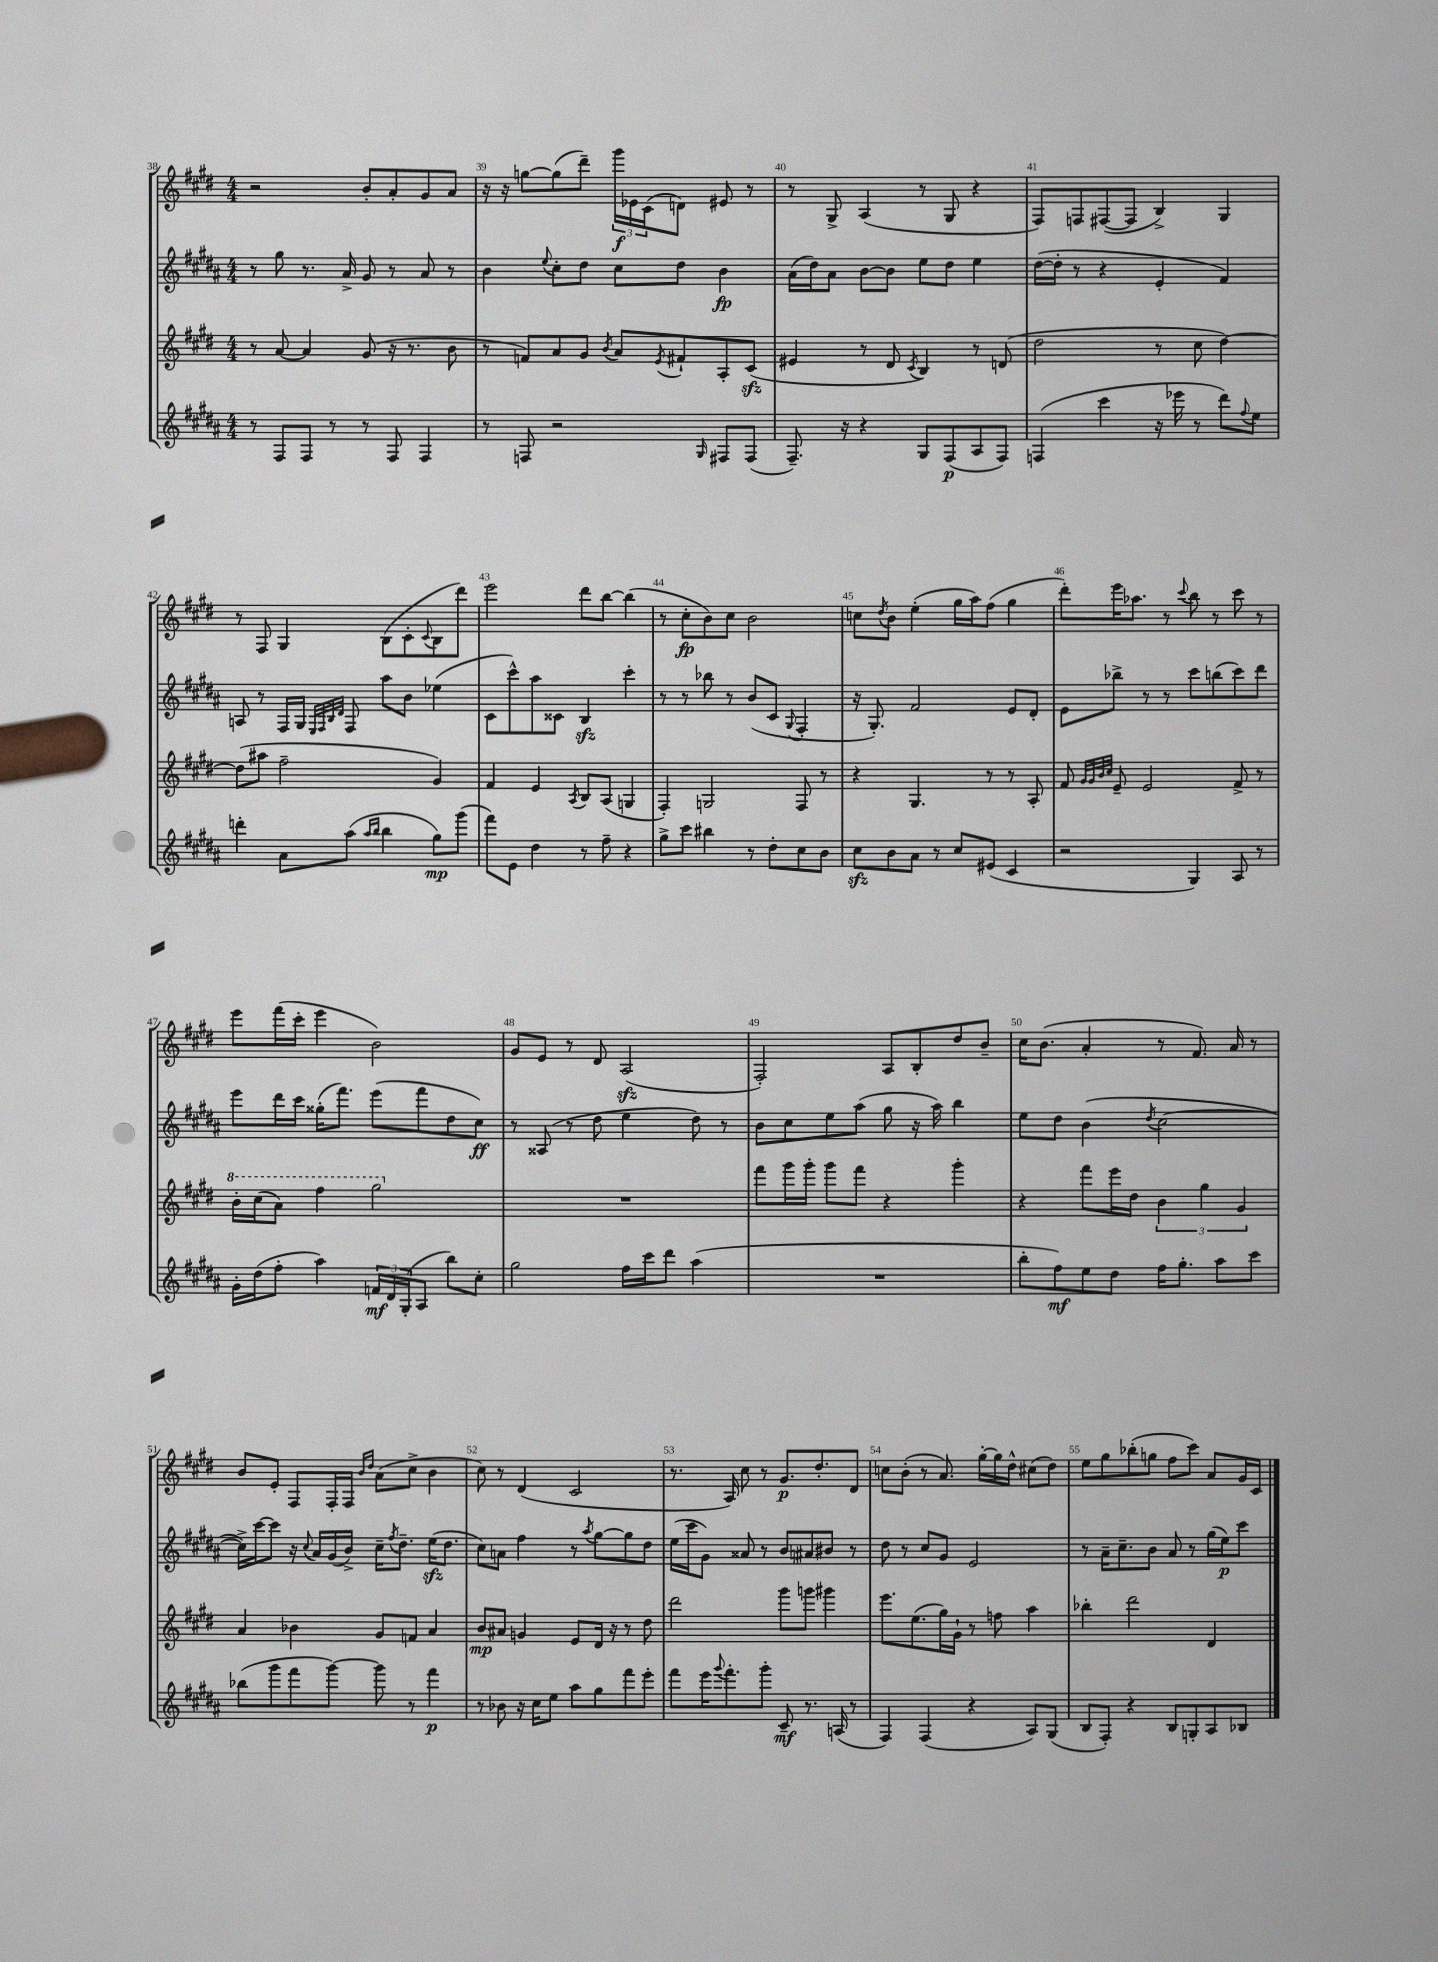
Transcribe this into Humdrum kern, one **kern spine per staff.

**kern	**kern	**kern	**kern
*staff4	*staff3	*staff2	*staff1
*clefG2	*clefG2	*clefG2	*clefG2
*k[f#c#g#d#a#]	*k[f#c#g#d#]	*k[f#c#g#d#a#]	*k[f#c#g#d#]
*M4/4	*M4/4	*M4/4	*M4/4
8r	8r	8r	2r
8F#	[8a	8gg#	.
8F#	4a]	8.r	.
8r	.	.	.
.	.	16a#^	.
8r	(8g#	8g#	8b'
8F#	16r	8r	8a'
.	8.r	.	.
4F#	.	8a#	8g#
.	8b	8r	8a
=	=	=	=
8r	8r	4b	16r
.	.	.	16r
8F	8f)	.	[8gg
.	.	8qqee	.
2r	8a	8cc#'	(8gg]
.	8g#	8dd#	8ddd#~)
.	8qb	.	.
.	8a	8cc#	24ggg#
.	.	.	24e-
.	.	.	(24c#
.	8qe	.	.
.	8f#`	8dd#	8d)
16qqG#	.	.	.
8F#	8A'	4b	8e#
(8F#	(8c#	.	8r
=	=	=	=
8.F#~)	4e#	(16a#	8r
.	.	16dd#)	.
.	.	8a#	8G#^
16r	.	.	.
4r	8r	[8b	(4A
.	8d#	8b]	.
.	8qc#	.	.
8G#	4B)	8ee	8r
(8F#	.	8dd#	8G#
8A#	8r	4ee	4r
8F#)	(8d	.	.
=	=	=	=
(4F	2dd#	([16dd#	8F#)
.	.	16dd#']	.
.	.	8r	8F
4ccc#	.	4r	([8F#
.	.	.	8F#]
16r	8r	4e'	4B^)
16eee-	.	.	.
8r	8cc#	.	.
8ddd#)	[4dd#)	4f#)	4G#
8qqff#	.	.	.
8ee	.	.	.
=	=	=	=
4ddd'	(8dd#]	8A	8r
.	8aa#	8r	8F#
8a#	2ff#~	16F#	4G#
.	.	16G#	.
.	.	32qqE	.
.	.	32qqF#	.
.	.	32qqB	.
.	.	32qqd#	.
(8aa#	.	8F#	.
16qqaa#	.	.	.
16qqbb	.	.	.
4bb	.	8aa#	(8B
.	.	8b	8c#'
.	.	.	8qqc#
8gg#)	4g#)	(4ee-	8B
(8ggg#	.	.	8ddd#)
=	=	=	=
8fff#)	4f#	8c#	2eee
8e	.	8ccc#^^)	.
4dd#	4e	8aa#	.
.	.	8c##	.
.	8qA	.	.
8r	8B	4B	8ddd#
8ff#~	(8A	.	[8bb
4r	4G	4ccc#'	(4bb]
=	=	=	=
8gg#^	4F#')	8r	8r
8ccc#	.	8r	8cc#'
4bb#	2G	8bb-	8b)
.	.	8r	8cc#
8r	.	(8b	2b
8dd#'	.	8c#	.
.	.	8qqG#	.
8cc#	8F#	4F#'	.
8b	8r	.	.
=	=	=	=
8cc#	4r	16r	8cc
.	.	8.G#')	.
.	.	.	8qdd#
8b	.	.	8b
8a#	4.G#	2f#	(4ee'
8r	.	.	.
8cc#	.	.	16gg#
.	.	.	16aa)
(8e#	8r	.	(8ff#
4c#	8r	8e	4gg#
.	8A'	8d#'	.
=	=	=	=
2r	8f#	8e	8ddd#')
.	32qqg#	.	.
.	32qqg#	.	.
.	32qqb	.	.
.	32qqcc#	.	.
.	8e~	8bb-^	16eee
.	.	.	8.aa-
.	2e	8r	.
.	.	8r	8r
.	.	.	8qqccc#
4G#)	.	8ccc#	8bb
.	.	(8bb	8r
8A#	8f#^	8ccc#)	8ccc#
8r	8r	8ddd#	8r
=	=	=	=
16g#'	16bb'	8eee	8eee
(16dd#	(16ccc#	.	.
8ff#'	8aa)	16ddd#	(16fff#
.	.	16ccc#	16ccc#'
4aa#)	4fff#	(16gg##'	4eee
.	.	8.fff#)	.
24f	2ggg#	(8eee	2b)
24d#	.	.	.
(24G#'	.	.	.
8A#	.	8fff#	.
8bb)	.	8dd#	.
8cc#'	.	8cc#)	.
=	=	=	=
2gg#	1r	8r	8g#
.	.	(8A##	8e
.	.	8r	8r
.	.	8dd#	8d#
16ff#	.	4ee	(2A
16ccc#	.	.	.
8ddd#	.	.	.
(4aa#	.	8dd#)	.
.	.	8r	.
=	=	=	=
1r	8fff#	8b	2F#')
.	16ggg#	8cc#	.
.	16ggg#'	.	.
.	8ggg#	8ee	.
.	8fff#	(8aa#	.
.	4r	8gg#	8A
.	.	16r	8B'
.	.	16aa#)	.
.	4ggg#'	4bb	8dd#
.	.	.	8b~
=	=	=	=
8bb'	4r	8ee	16cc#
.	.	.	(8.b
8ff#)	.	8dd#	.
8ee	8fff#	(4b	4a'
8dd#	16eee	.	.
.	16dd#	.	.
.	.	8qdd#	.
16ff#	6b	[2cc#	8r
8.gg#'	.	.	.
.	.	.	8.f#)
.	6gg#	.	.
8aa#	.	.	.
.	.	.	16a
.	6g#	.	.
8ccc#	.	.	8r
=	=	=	=
(8bb-	4a	16cc#^])	8b
.	.	[16ccc#	.
8ggg#	.	8ccc#]	8e'
8fff#	4b-	16r	8F#
.	.	8qqcc#	.
.	.	16a#	.
[8ggg#)	.	(16g#	16F#'
.	.	16b^)	16F#
.	.	.	16qqb
.	.	.	16qqdd#
8ggg#]	8g#	16cc#~	(8a
.	.	8qff#	.
.	.	8.dd#~	.
8r	8f	.	8cc#^
4fff#	4a	(16ee	4b
.	.	8.dd#	.
=	=	=	=
8r	8b	8cc#)	8cc#)
8b-	8a#	8a	8r
16r	4g	4ff#	(4d#
16cc#	.	.	.
8ee	.	.	.
8aa#	8e	8r	2c#
.	.	8qaa#	.
8gg#	16d#	[8gg#	.
.	16r	.	.
8fff#	8r	8gg#]	.
8eee'	8dd#	8dd#	.
=	=	=	=
8fff#	2ddd#	(16ee	8.r
.	.	16ccc#	.
16eee	.	8g#)	.
8qqggg#	.	.	.
8.fff#'	.	.	16A)
.	.	8a##	8cc#
8ggg#'	.	8r	8r
8c#~	8ggg#	8b	8.g#
8.r	8ggg	8a#	.
.	.	.	8.dd#'
.	4ggg#	8b#	.
(16A	.	.	.
8r	.	8r	8d#
=	=	=	=
4F#)	8.eee	8dd#	8cc
.	.	8r	(8b'
.	(8.ee	.	.
(4F#	.	8cc#	8r
.	16gg#)	8g#	8.a)
.	16g#`	.	.
4r	8r	2e	.
.	.	.	[16gg#'
.	8ff	.	16gg#]
.	.	.	16dd#^^
8A#)	4aa	.	(8cc#
(8G#	.	.	8dd#)
=	=	=	=
8B	4bb-'	8r	8ee
8F#')	.	16a#~	8gg#
.	.	8.cc#~	.
4r	2ddd#	.	(8bb-'
.	.	8b	8gg
8B	.	8a#	8ff#
8G'	.	8r	8ccc#)
8A#	4d#	(16gg#	8a
.	.	16ee)	.
8B-	.	8ccc#	16g#
.	.	.	16c#
==	==	==	==
*-	*-	*-	*-
